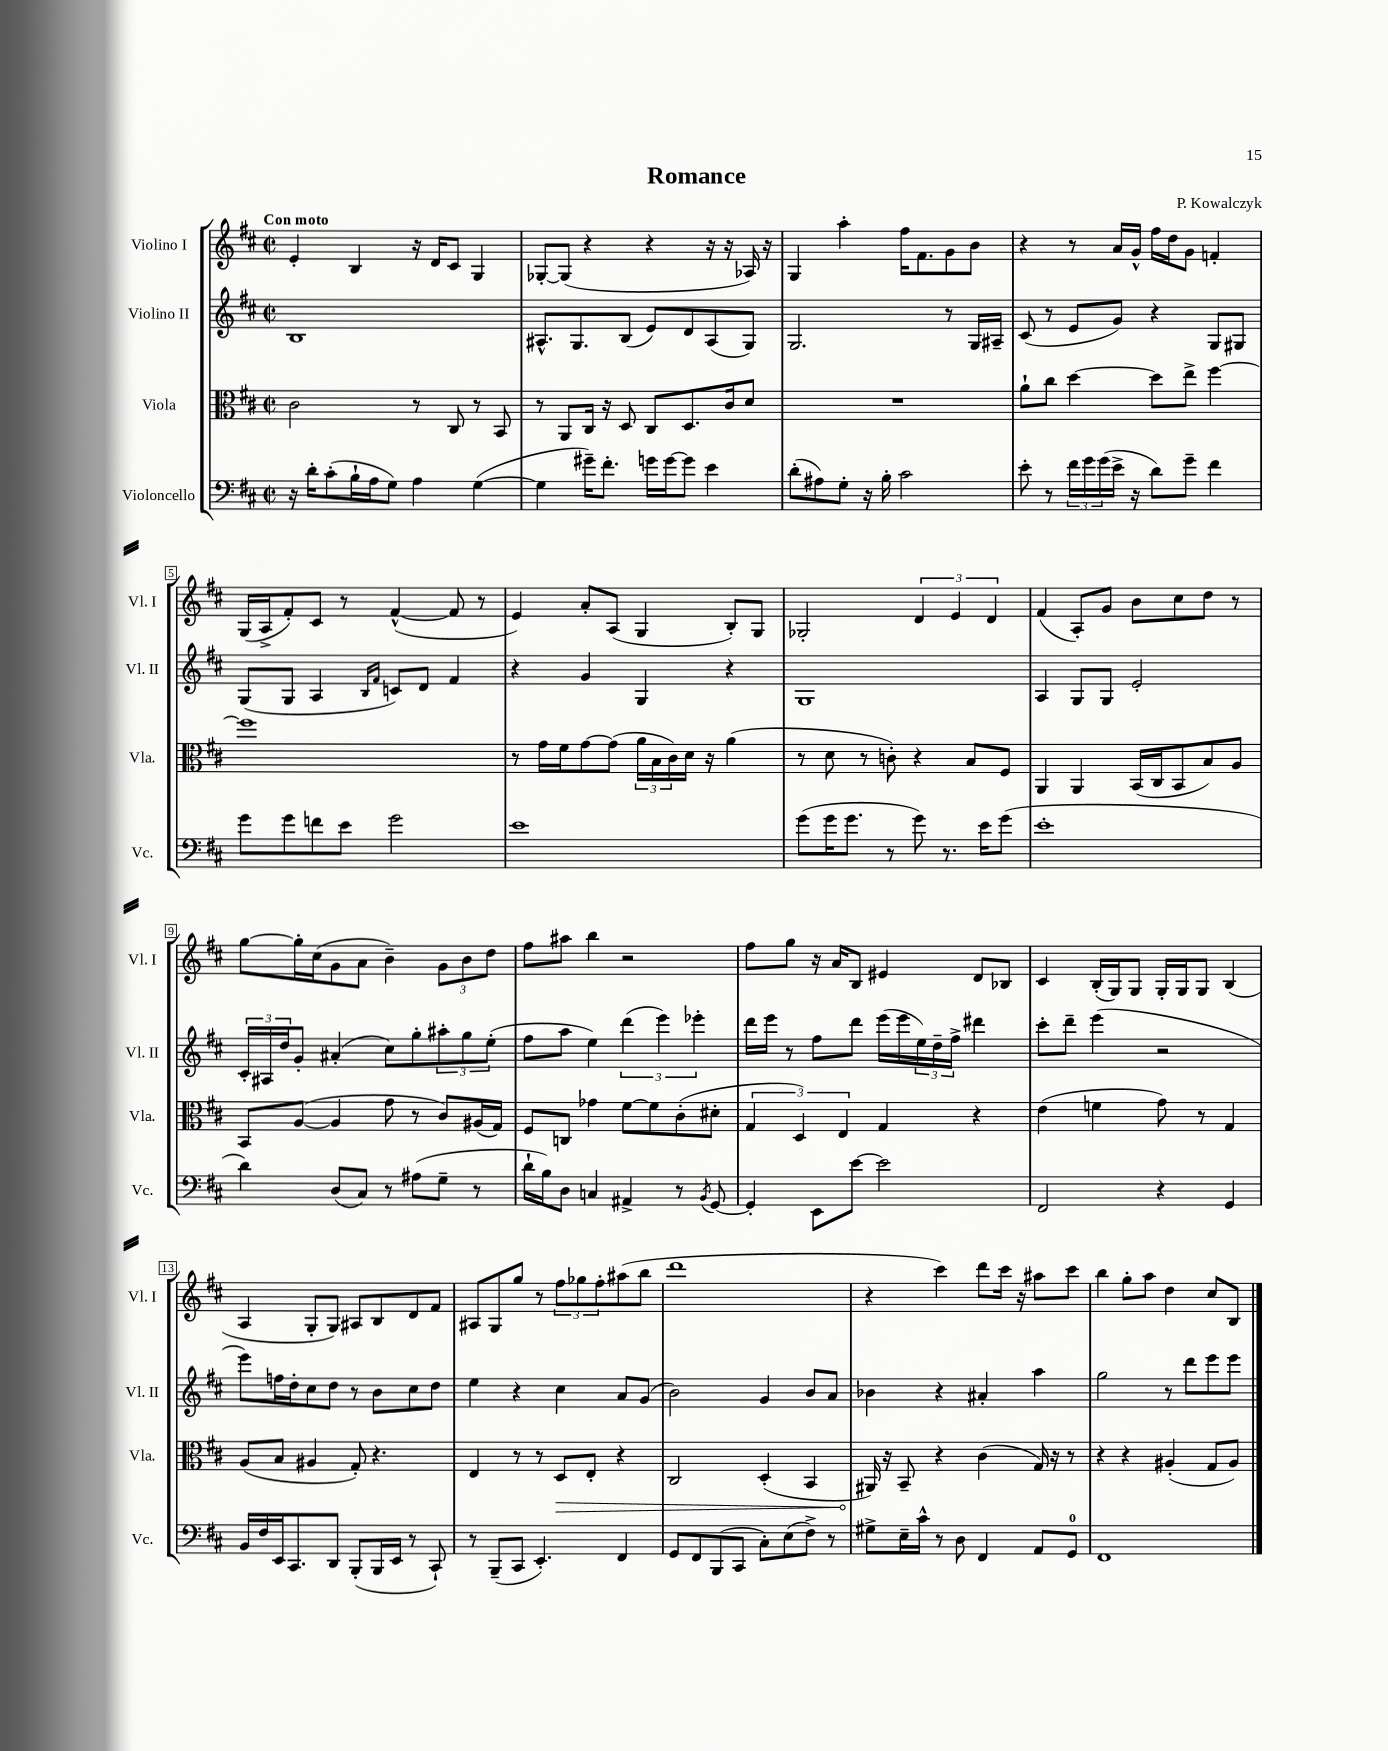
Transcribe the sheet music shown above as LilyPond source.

\header { title = "Romance" composer = "P. Kowalczyk" }
<<
\new StaffGroup <<
\new Staff = "s0" \with { instrumentName = "Violino I" shortInstrumentName = "Vl. I" } {
    \clef treble \key d \major \defaultTimeSignature \time 2/2 \tempo "Con moto"
    e'4-. b4 r16 d'16 cis'8 g4 |
    ges8~-. ges8( r4 r4 r16 r16 aes16) r16 |
    g4 a''4-. fis''16 fis'8. g'8 b'8 |
    r4 r8 a'16 g'16-^ fis''16 d''16 g'8 f'4-. |
    g16( a16-> fis'8-.) cis'8 r8 fis'4~-^( fis'8 r8 |
    e'4) a'8-. a8( g4 b8-.) g8 |
    ges2-. \tuplet 3/2 { d'4 e'4 d'4 } |
    fis'4( a8-.) g'8 b'8 cis''8 d''8 r8 |
    g''8~ g''16-. cis''16( g'8 a'8 b'4--) \tuplet 3/2 { g'8 b'8 d''8 } |
    fis''8 ais''8 b''4 r2 |
    fis''8 g''8 r16 a'16 b8 eis'4 d'8 bes8 |
    cis'4 b16-.( g16) g8 g16-. g16 g8 b4( |
    a4 g8-. g8) ais8 b8 d'8 fis'8 |
    ais8 g8 g''8 r8 \tuplet 3/2 { fis''8 ges''8 fis''8-. } ais''8( b''8 |
    d'''1 |
    r4 cis'''4) d'''8 cis'''16 r16 ais''8 cis'''8 |
    b''4 g''8-. a''8 d''4 cis''8 b8 \bar "|." |
}
\new Staff = "s1" \with { instrumentName = "Violino II" shortInstrumentName = "Vl. II" } {
    \clef treble \key d \major \defaultTimeSignature \time 2/2
    b1 |
    ais8.-^ g8. b8( e'8) d'8 ais8( g8) |
    g2. r8 g16 ais16-- |
    cis'8( r8 e'8 g'8) r4 g8 gis8 |
    g8( g8 a4 \grace { b16 fis'16 } c'8) d'8 fis'4 |
    r4 g'4 g4 r4 |
    g1 |
    a4 g8 g8 e'2-. |
    \tuplet 3/2 { cis'16-. ais16 d''16 } g'8-. ais'4-.( cis''8) g''8-. \tuplet 3/2 { ais''8-. g''8 e''8-.( } |
    fis''8 a''8 e''4) \tuplet 3/2 { d'''4( e'''4) ees'''4-. } |
    d'''16 e'''16 r8 fis''8 d'''8 e'''16( e'''16 \tuplet 3/2 { e''16) d''16-- fis''16-> } dis'''4 |
    cis'''8-. d'''8-- e'''4( r2 |
    e'''8) f''16 d''16-. cis''8 d''8 r8 b'8 cis''8 d''8 |
    e''4 r4 cis''4 a'8 g'8( |
    b'2) g'4 b'8 a'8 |
    bes'4 r4 ais'4-. a''4 |
    g''2 r8 d'''8 e'''8 e'''8 \bar "|." |
}
\new Staff = "s2" \with { instrumentName = "Viola" shortInstrumentName = "Vla." } {
    \clef alto \key d \major \defaultTimeSignature \time 2/2
    cis'2 r8 cis8 r8 b,8 |
    r8 a,8 cis16 r16 d8 cis8 d8. cis'16 d'8 |
    R1 |
    a'8-! cis''8 d''4~ d''8 e''8-> fis''4~ |
    fis''1 |
    r8 g'16 fis'16 g'8~ g'8( \tuplet 3/2 { a'16 b16 cis'16) } d'16 r16 a'4( |
    r8 d'8 r8 c'8-.) r4 b8 fis8 |
    a,4 a,4 b,16( cis16 b,8 b8) a8 |
    b,8 a8~( a4 g'8 r8 cis'8) ais16( g16) |
    fis8 c8 ges'4 fis'8~ fis'8 cis'8-.( dis'8-. |
    \tuplet 3/2 { g4 d4) e4 } g4 r4 |
    e'4( f'4 g'8) r8 g4 |
    a8( b8 ais4 g8-.) r4. |
    e4 r8 r8 \once \override Hairpin.circled-tip = ##t d8\> e8-. r4 |
    cis2 d4-.( b,4 |
    ais,16\!) r16 b,8-- r4 cis'4( g16) r16 r8 |
    r4 r4 ais4-.( g8 ais8) \bar "|." |
}
\new Staff = "s3" \with { instrumentName = "Violoncello" shortInstrumentName = "Vc." } {
    \clef bass \key d \major \defaultTimeSignature \time 2/2
    r16 d'16-. cis'8-.( b16-! a16 g8) a4 g4~( |
    g4 gis'16--) fis'8.-. g'16 g'16~ g'8 e'4 |
    d'8-.( ais8) g8-. r16 b16-. cis'2 |
    e'8-. r8 \tuplet 3/2 { fis'16 g'16 g'16( } e'16-> r16 d'8) g'8-- fis'4 |
    g'8 g'8 f'8 e'8 g'2 |
    e'1 |
    g'8( g'16 g'8. r8 g'8) r8. e'16 g'8( |
    e'1-. |
    d'4) d8( cis8) r8 ais8( g8-- r8 |
    d'16-! b16) d8 c4 ais,4-> r8 \acciaccatura { b,8 } g,8~ |
    g,4-. e,8 e'8~ e'2 |
    fis,2 r4 g,4 |
    b,16 fis16 e,16 cis,8. d,8 b,,8-.( b,,16 e,16 r8 cis,8-!) |
    r8 b,,8--( cis,8 e,4.-.) fis,4 |
    g,8 fis,8 b,,8( cis,8 cis8-.) e8( fis8->) r8 |
    gis8-> e16-- cis'16-^ r8 d8 fis,4 a,8 g,8-0 |
    fis,1 \bar "|." |
}
>>
>>
\layout { \context { \Score \override BarNumber.stencil = #(make-stencil-boxer 0.1 0.3 ly:text-interface::print) } }
